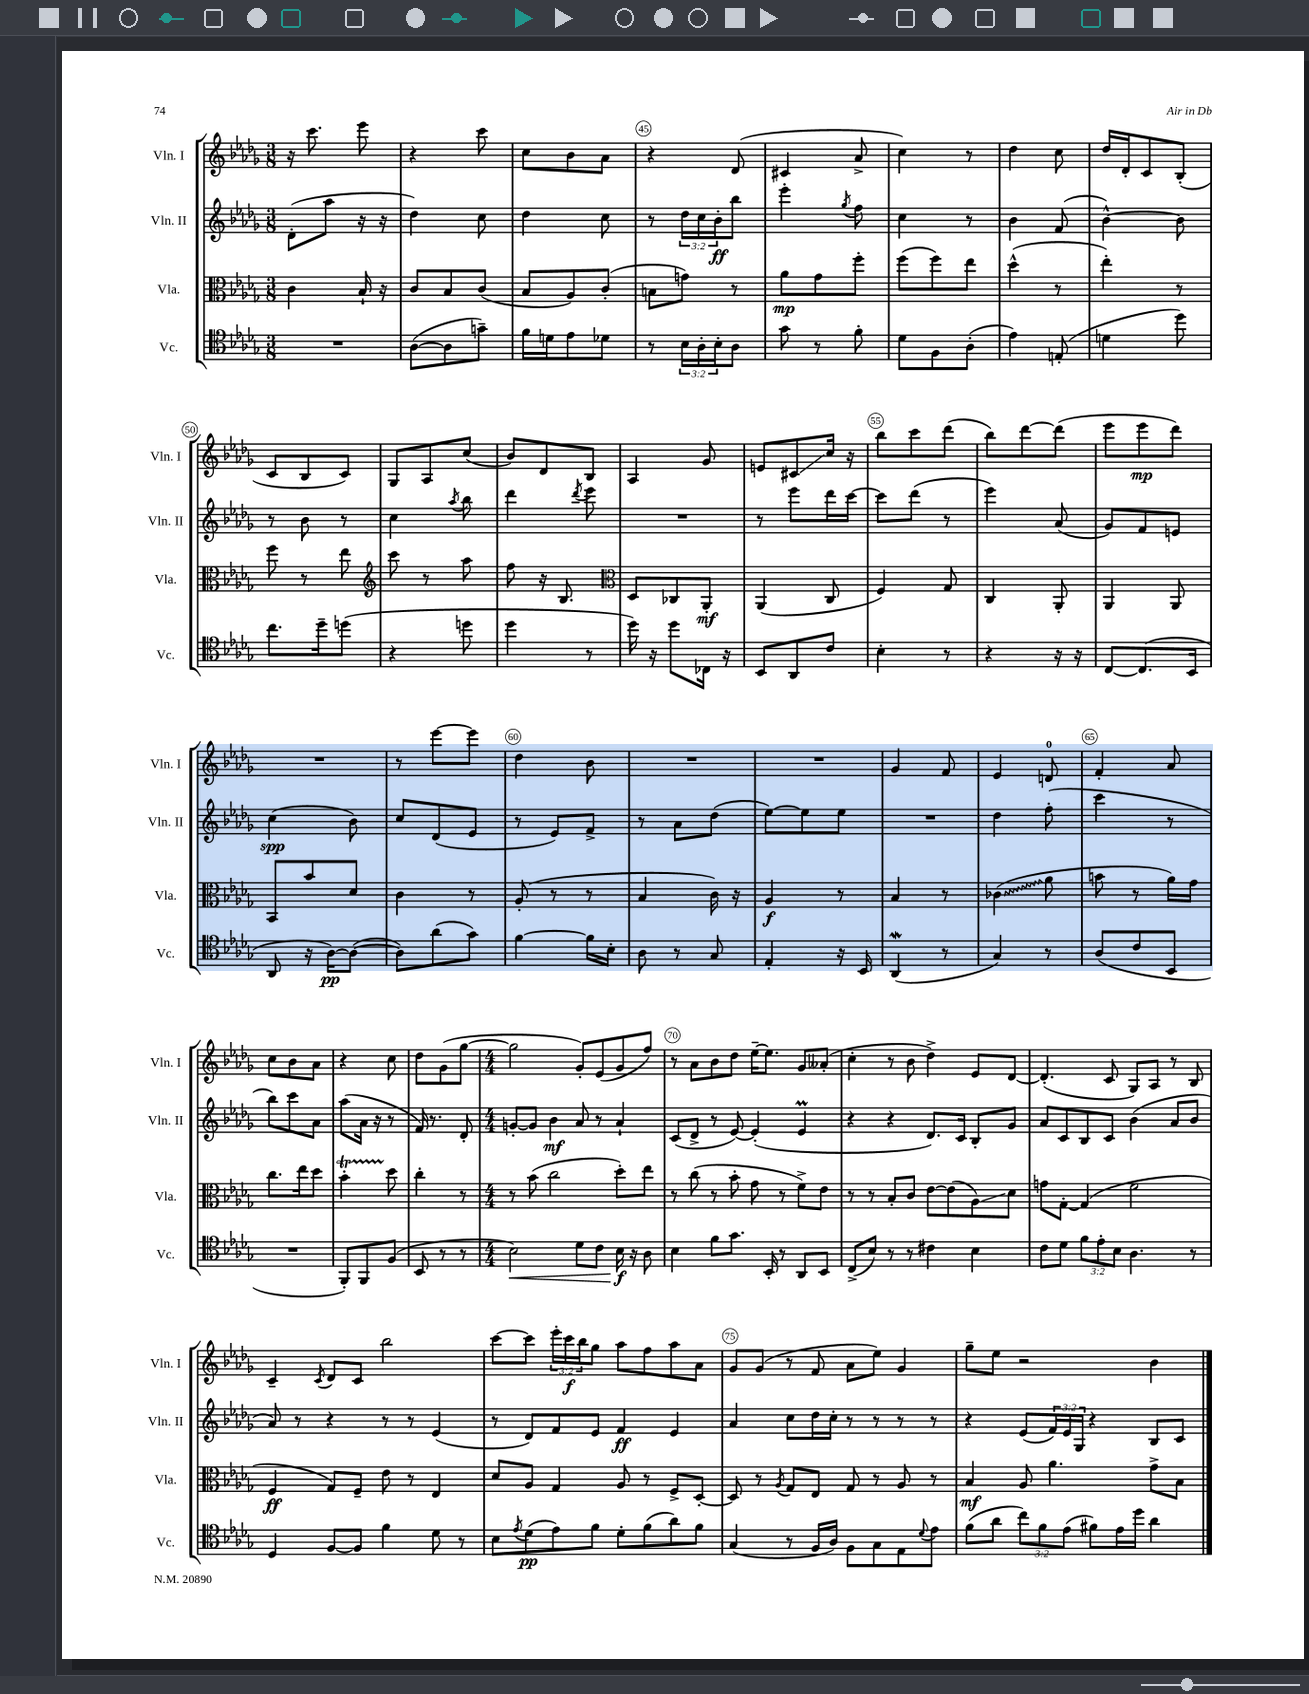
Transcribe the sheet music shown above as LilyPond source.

<<
\new StaffGroup <<
\new Staff = "s0" \with { instrumentName = "Vln. I" shortInstrumentName = "Vln. I" } {
    \clef treble \key des \major \numericTimeSignature \time 3/8 \override Staff.TupletNumber.text = #tuplet-number::calc-fraction-text
    r16 c'''8. ees'''8 |
    r4 c'''8 |
    c''8 bes'8 aes'8 |
    r4 des'8( |
    cis'4 aes'8-> |
    c''4) r8 |
    des''4 c''8 |
    des''16 des'16-. c'8 bes8-.( |
    c'8 bes8 c'8) |
    ges8 aes8 c''8( |
    bes'8) des'8 bes8 |
    aes4 ges'8 |
    e'8 cis'8\glissando c''16 r16 |
    bes''8 c'''8 des'''8( |
    bes''8) des'''8~ des'''8( |
    ees'''8 ees'''8\mp des'''8) |
    R4. |
    r8 ees'''8~ ees'''8 |
    des''4 bes'8 |
    R4. |
    R4. |
    ges'4 f'8 |
    ees'4 d'8-0 |
    f'4-. aes'8 |
    c''8 bes'8 aes'8 |
    r4 c''8 |
    des''8 ges'8( ges''8~ |
    \numericTimeSignature \time 4/4 ges''2 ges'8-.) ees'8( ges'8 f''8) |
    r8 aes'8 bes'8 des''8 ees''16~-- ees''8. ges'8 aeses'8-.( |
    c''4-. r8 bes'8 des''4->) ees'8 des'8~ |
    des'4.-.( c'8 ges8) aes8 r8 bes8 |
    c'4-- \acciaccatura { c'8 } des'8 c'8 bes''2 |
    c'''8~ c'''8 \tuplet 3/2 { ees'''16-. c'''16\f bes''16 } ges''8 aes''8 f''8 aes''8 aes'8 |
    ges'8 ges'8( r8 f'8 aes'8 ees''8) ges'4 |
    ges''8-- ees''8 r2 bes'4 \bar "|." |
}
\new Staff = "s1" \with { instrumentName = "Vln. II" shortInstrumentName = "Vln. II" } {
    \clef treble \key des \major \numericTimeSignature \time 3/8 \override Staff.TupletNumber.text = #tuplet-number::calc-fraction-text
    des'8-.( aes''8 r16 r16 |
    des''4) c''8 |
    des''4 c''8 |
    r8 \tuplet 3/2 { des''16 c''16 bes'16-.\ff } bes''8 |
    ees'''4-. \acciaccatura { ges''8 } f''8 |
    c''4 r8 |
    bes'4 f'8( |
    bes'4~-^) bes'8 |
    r8 bes'8 r8 |
    c''4 \acciaccatura { aes''8 } bes''8 |
    des'''4 \acciaccatura { des'''8 } ees'''8 |
    R4. |
    r8 ees'''8 des'''16 c'''16~ |
    c'''8 des'''8( r8 |
    ees'''4) aes'8( |
    ges'8) f'8 e'8 |
    c''4\spp( bes'8) |
    c''8 des'8( ees'8 |
    r8 ees'8) f'8-> |
    r8 aes'8 des''8( |
    ees''8~) ees''8 ees''8 |
    R4. |
    des''4 f''8-.( |
    c'''4 r8 |
    bes''8) c'''8 aes'8 |
    aes''8( aes'16 r16 r8 |
    f'16) r8. des'8-. |
    \numericTimeSignature \time 4/4 g'8~-. g'8 bes'4\mf aes'8 r8 aes'4-! |
    c'8( des'8-> r8 ees'8~) ees'4-.( ees'4\prall |
    r4 r4 des'8.) c'16 bes8-. ges'8 |
    aes'8 c'8 bes8 c'8 bes'4( aes'8 bes'8 |
    aes'8) r8 r4 r8 r8 ees'4( |
    r8 des'8) f'8 ees'8 f'4\ff ees'4 |
    aes'4 c''8 des''16 c''16-. r8 r8 r8 r8 |
    r4 ees'8( \tuplet 3/2 { f'16) ees'16 ges16 } r4 bes8 c'8 \bar "|." |
}
\new Staff = "s2" \with { instrumentName = "Vla." shortInstrumentName = "Vla." } {
    \clef alto \key des \major \numericTimeSignature \time 3/8
    c'4 bes16-! r16 |
    c'8 bes8 c'8( |
    bes8 aes8) c'8-.( |
    b8 g'8) r8 |
    aes'8\mp ges'8 f''8-. |
    f''8( f''8) ees''8 |
    des''4-^( r8 |
    ees''4-.) r8 |
    f''8 r8 ees''8 |
    \clef treble c'''8 r8 aes''8 |
    f''8 r16 bes8. |
    \clef alto des8 ces8 aes,8-.\mf |
    aes,4( c8 |
    f4) ges8 |
    c4 aes,8-. |
    aes,4 aes,8 |
    bes,8 bes'8 des'8 |
    c'4 r8 |
    aes8-.( r8 r8 |
    bes4 c'16) r16 |
    aes4\f r8 |
    bes4 r8 |
    \once \override Glissando.style = #'zigzag ces'4\glissando( aes'8 |
    b'8 r8 aes'16) ges'16 |
    c''8. ees''16 des''8 |
    bes'4-.\startTrillSpan des''8\stopTrillSpan |
    c''4-. r8 |
    \numericTimeSignature \time 4/4 r8 bes'8( c''2 des''8-.) ees''8 |
    r8 c''8( r8 bes'8-. ges'8 r8 f'8->) ees'8 |
    r8 r8 bes8-. c'8 ees'8~ ees'8( aes8\glissando) des'8 |
    g'8 ges8~-. ges4( f'2 |
    f4\ff ges8) f8-- ees'8 r8 ees4 |
    des'8 aes8 ges4 aes8 r8 f8-> des8~-. |
    des8 r8 \acciaccatura { aes8 } ges8 ees8 ges8 r8 aes8 r8 |
    bes4\mf aes8 aes'4. ges'8-> bes8 \bar "|." |
}
\new Staff = "s3" \with { instrumentName = "Vc." shortInstrumentName = "Vc." } {
    \clef tenor \key des \major \numericTimeSignature \time 3/8 \override Staff.TupletNumber.text = #tuplet-number::calc-fraction-text
    R4. |
    aes8~( aes8 g'8--) |
    f'16 d'16 ees'8 des'8 |
    r8 \tuplet 3/2 { bes16 aes16-. bes16-. } aes8 |
    ges'8 r8 f'8-. |
    des'8 f8 aes8-.( |
    ees'4) e8-.( |
    d'4 des''8) |
    c''8. des''16-- d''8( |
    r4 d''8 |
    des''4 r8 |
    des''16) r16 des''8 ces16 r16 |
    bes,8 aes,8 c'8 |
    bes4-. r8 |
    r4 r16 r16 |
    c8~ c8.( bes,16 |
    aes,8 r16 aes16~\pp) aes8~( |
    aes8) aes'8( ges'8) |
    f'4~ f'16 bes16-. |
    aes8 r8 ges8 |
    ees4-. r16 bes,16 |
    aes,4\mordent( r8 |
    ges4) r8 |
    aes8( c'8 bes,8 |
    R4. |
    f,8-.) f,8 f8( |
    bes,8 r8 r8 |
    \numericTimeSignature \time 4/4 bes2\<) des'8 c'8 bes16\f\! r16 aes8 |
    bes4 f'8 ges'8. bes,16-. r8 aes,8 bes,8 |
    c8->( bes8) r8 r8 cis'4 bes4 |
    c'8 des'8 \tuplet 3/2 { f'8 ees'8-. bes8 } aes4. r8 |
    des4 f8~ f8 f'4 des'8 r8 |
    bes8 \acciaccatura { ees'8 } des'8\pp( ees'8) f'8 des'8-. f'8( aes'8) f'8 |
    ges4( r8 f16 aes16) f8 ges8 ees8 \appoggiatura { des'8 } ees'8 |
    f'8( aes'8 \tuplet 3/2 { c''8) f'8 ees'8( } fis'8) ees'16 des''16 aes'4 \bar "|." |
}
>>
>>
\layout { \context { \Score currentBarNumber = #42 \override BarNumber.break-visibility = ##(#f #t #t) barNumberVisibility = #(every-nth-bar-number-visible 5) \override BarNumber.stencil = #(make-stencil-circler 0.1 0.3 ly:text-interface::print) } }
